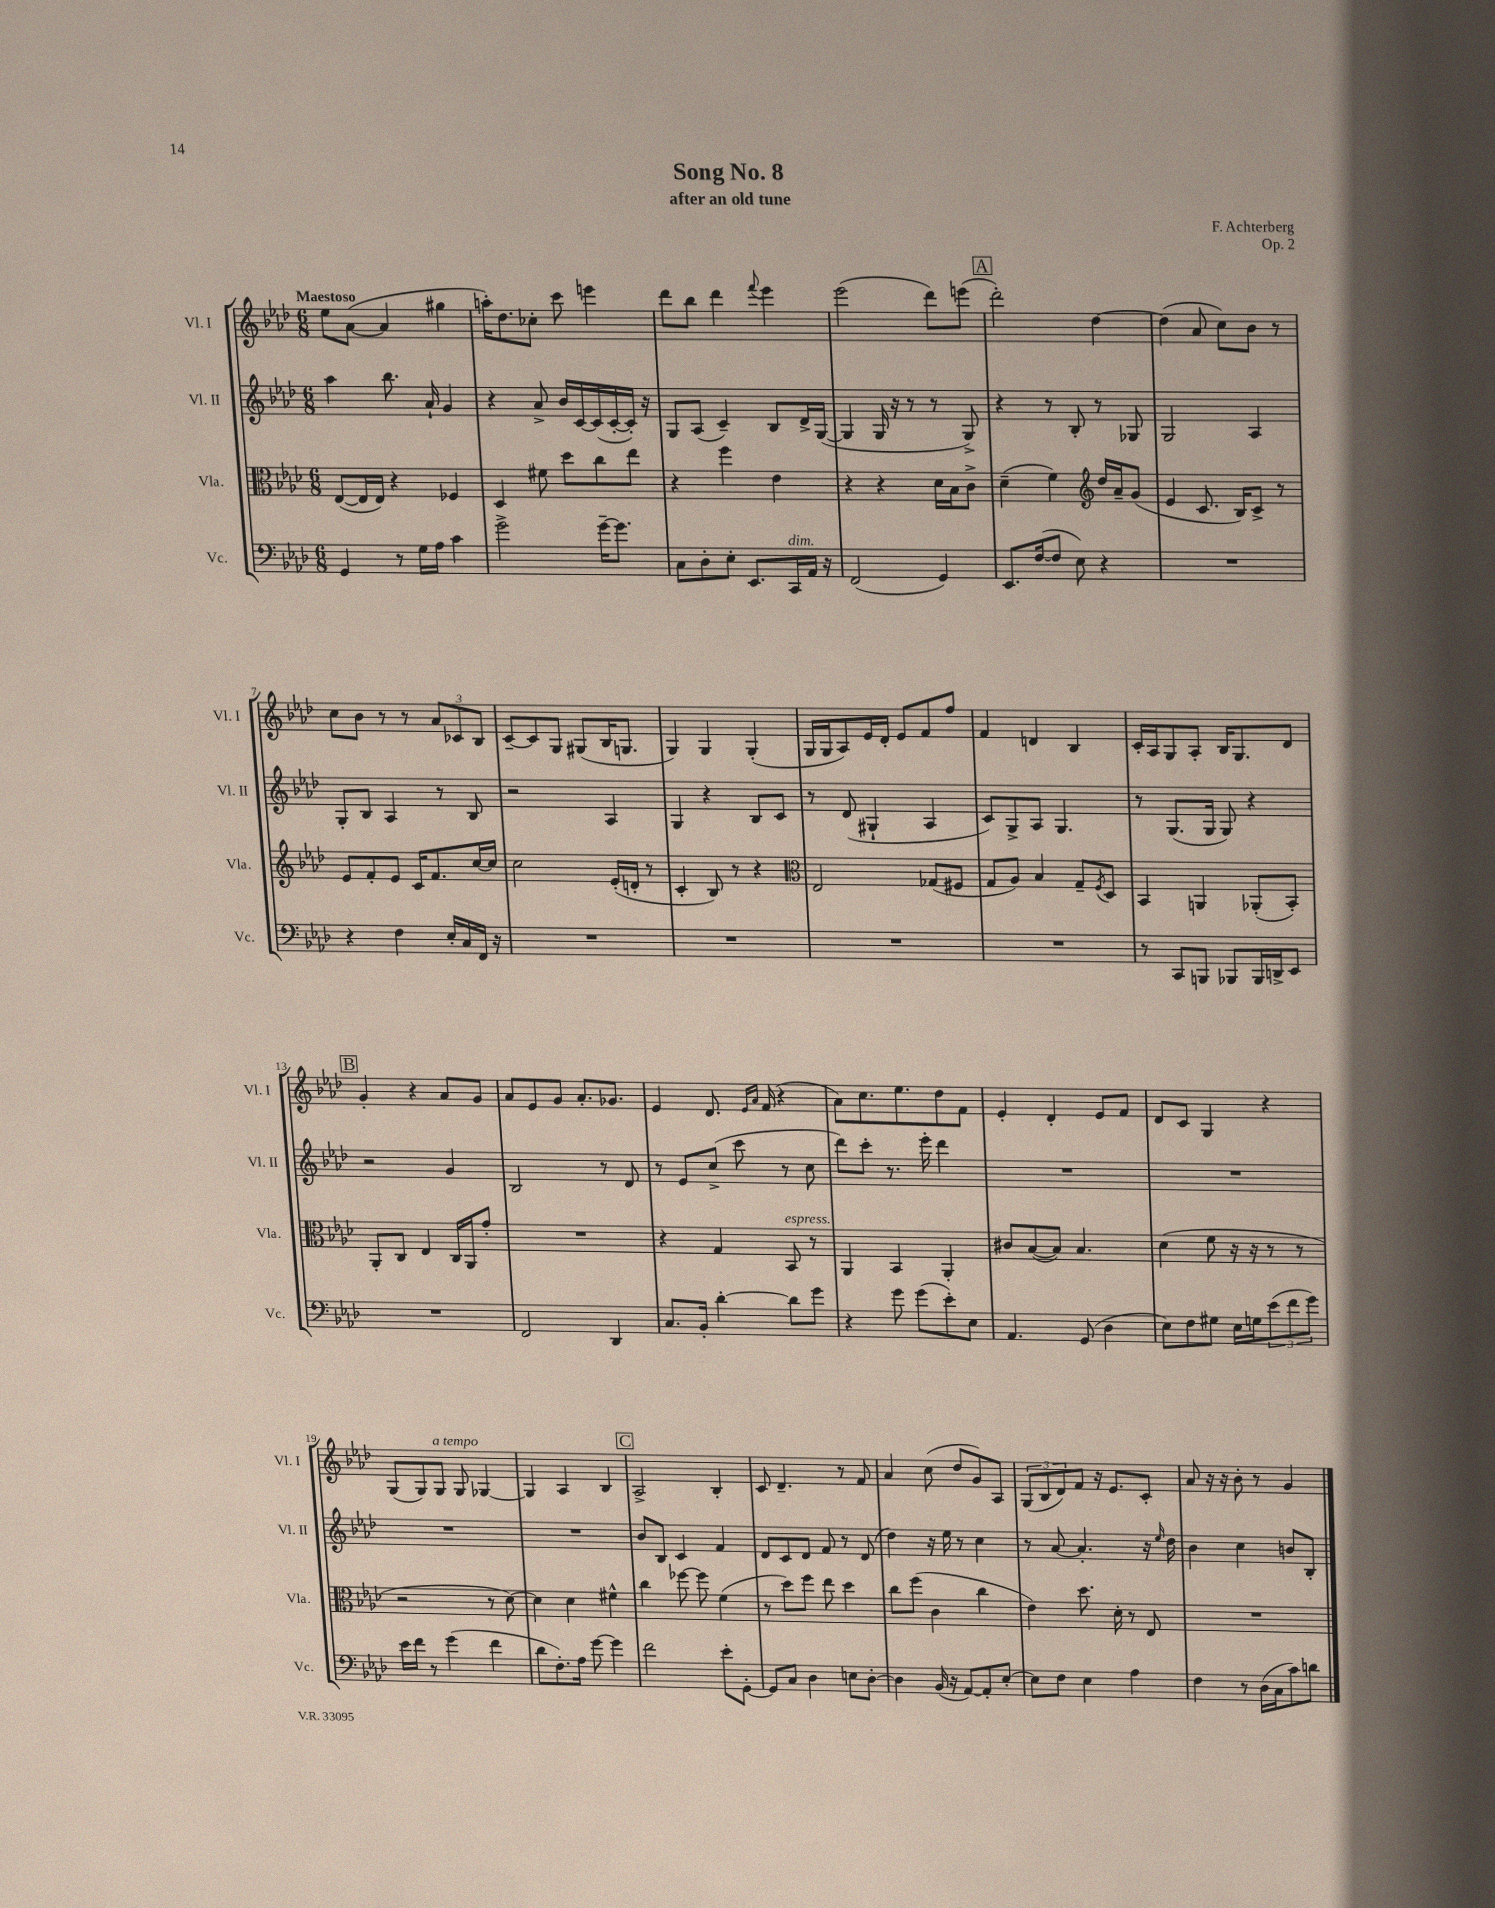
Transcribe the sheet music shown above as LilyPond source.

\header { title = "Song No. 8" composer = "F. Achterberg" subtitle = "after an old tune" opus = "Op. 2" }
<<
\new StaffGroup <<
\new Staff = "s0" \with { instrumentName = "Vl. I" shortInstrumentName = "Vl. I" } {
    \clef treble \key aes \major \numericTimeSignature \time 6/8 \tempo "Maestoso"
    ees''8 aes'8~( aes'4 gis''4 |
    a''16-.) des''8. ces''8-. c'''8 e'''4 |
    des'''8 bes''8 des'''4 \appoggiatura { f'''8 } ees'''4 |
    ees'''2( des'''8) e'''8( |
    \mark \markup { \box "A" } des'''2-.) des''4~ |
    des''4( aes'8 c''8) bes'8 r8 |
    c''8 bes'8 r8 r8 \tuplet 3/2 { aes'8 ces'8 bes8 } |
    c'8~-- c'8 g8 gis8( bes16 g8. |
    g4) g4 g4-.( |
    g16 g16 aes8) ees'16 des'16-. ees'8 f'8 f''8 |
    f'4 d'4 bes4 |
    c'16-. aes16 g8 aes8-. bes16 g8. des'8 |
    \mark \markup { \box "B" } g'4-. r4 aes'8 g'8 |
    aes'8 ees'8 g'8 aes'8.-. ges'8. |
    ees'4 des'8. \grace { ees'16 aes'16 } f'16( r4 |
    aes'8) c''8. ees''8. des''8 f'8 |
    ees'4-. des'4-. ees'8 f'8 |
    des'8 c'8 g4 r4 |
    g8( g8) g8^\markup { \italic "a tempo" } g8 ges4~ |
    ges4 aes4 bes4 |
    \mark \markup { \box "C" } aes2-> bes4-. |
    c'8 des'4.-- r8 f'8 |
    aes'4 c''8( des''8 g'8) aes8 |
    \tuplet 3/2 { g8( bes8 des'8) } f'8 r16 ees'8. c'8-. |
    aes'8 r16 r16 bes'8-. r8 g'4 \bar "|." |
}
\new Staff = "s1" \with { instrumentName = "Vl. II" shortInstrumentName = "Vl. II" } {
    \clef treble \key aes \major \numericTimeSignature \time 6/8
    aes''4 bes''8. aes'16-! g'4 |
    r4 aes'8-> bes'16 c'16~ c'16( c'16~-. c'16-.) r16 |
    g8 aes8( c'4--) bes8 des'16-> g16~( |
    g4 g16 r16 r8 r8 g8->) |
    \mark \markup { \box "A" } r4 r8 bes8-. r8 ges8 |
    g2 aes4 |
    g8-. bes8 aes4 r8 bes8 |
    r2 aes4 |
    g4 r4 bes8 c'8 |
    r8 des'8( gis4-! aes4 |
    c'8) g8-> aes8 g4. |
    r8 g8.( g16 g8) r4 |
    \mark \markup { \box "B" } r2 g'4 |
    bes2 r8 des'8 |
    r8 ees'8 c''8->( c'''8 r8 c''8 |
    des'''8) c'''8-. r8. ees'''16-. des'''4 |
    R2. |
    R2. |
    R2. |
    R2. |
    \mark \markup { \box "C" } bes'8 bes8 c'4 f'4 |
    des'8 c'8 des'8 f'8 r8 des'8( |
    des''4) r16 ees''16 r8 c''4 |
    r8 aes'8~ aes'4.-. r16 \grace { ees''16 } des''16 |
    bes'4 c''4 b'8 bes8-. \bar "|." |
}
\new Staff = "s2" \with { instrumentName = "Vla." shortInstrumentName = "Vla." } {
    \clef alto \key aes \major \numericTimeSignature \time 6/8
    ees8~( ees16 ees16) r4 fes4 |
    des4 fis'8 des''8 c''8 ees''8 |
    r4 f''4 ees'4 |
    r4 r4 des'16 bes16 c'8-> |
    \mark \markup { \box "A" } des'4--( f'4) \clef treble des''16 aes'16-- g'8( |
    ees'4 c'8. bes16) c'8-> r8 |
    ees'8 f'8-. ees'8 c'16 f'8. c''16~ c''16 |
    c''2 ees'16-.( d'16-. r8 |
    c'4-. bes8) r8 r4 |
    \clef alto ees2 ges8( fis8 |
    g8 aes8) bes4 g8-- \acciaccatura { f8 } des8 |
    bes,4 a,4 aes,8-.( bes,8-.) |
    \mark \markup { \box "B" } aes,8-. c8 ees4 c16 aes,16 g'8-. |
    R2. |
    r4 g4 bes,8^\markup { \italic "espress." } r8 |
    aes,4 bes,4 aes,4-. |
    cis'8 bes8~( bes8) bes4. |
    des'4( f'8 r16 r16 r8 r8 |
    r2 r8 des'8~) |
    des'4 des'4 fis'4-^ |
    \mark \markup { \box "C" } c''4 fes''8~ fes''8 f'4( |
    r8 des''8) f''8 ees''8 des''4 |
    c''8 f''8( c'4 c''4 |
    ees'4) des''8. des'16-. r8 ees8 |
    R2. \bar "|." |
}
\new Staff = "s3" \with { instrumentName = "Vc." shortInstrumentName = "Vc." } {
    \clef bass \key aes \major \numericTimeSignature \time 6/8
    g,4 r8 g16 aes16 c'4 |
    g'2-> g'16~-- g'8. |
    c8 des8-. ees8-. ees,8. c,16^\markup { \italic "dim." } aes,16 r16 |
    f,2( g,4) |
    \mark \markup { \box "A" } ees,8. f16~( f8 ees8) r4 |
    R2. |
    r4 f4 ees16-. c16 f,16 r16 |
    R2. |
    R2. |
    R2. |
    R2. |
    r8 c,8 b,,8 bes,,8 bes,,16 d,16-> ees,8 |
    \mark \markup { \box "B" } R2. |
    f,2 des,4 |
    c8. bes,16-. des'4~-. des'8 g'8 |
    r4 g'8 g'8( ees'8-.) ees8 |
    aes,4. g,8( des4 |
    ees8) f8 gis8 ees16 g16 \tuplet 3/2 { ees'8( f'8 g'8) } |
    ees'16 f'16 r8 g'4( f'4 |
    des'8 f8.-.) aes16 g'8~ g'4 |
    \mark \markup { \box "C" } f'2 ees'8-. g,8~-. |
    g,8 c8 des4 e8 des8~-. |
    des4 bes,16( r16 aes,8~) aes,8-. ees8~-. |
    ees8 f8 ees4 aes4 |
    f4 r8 des16( c16 c'8) d'8 \bar "|." |
}
>>
>>
